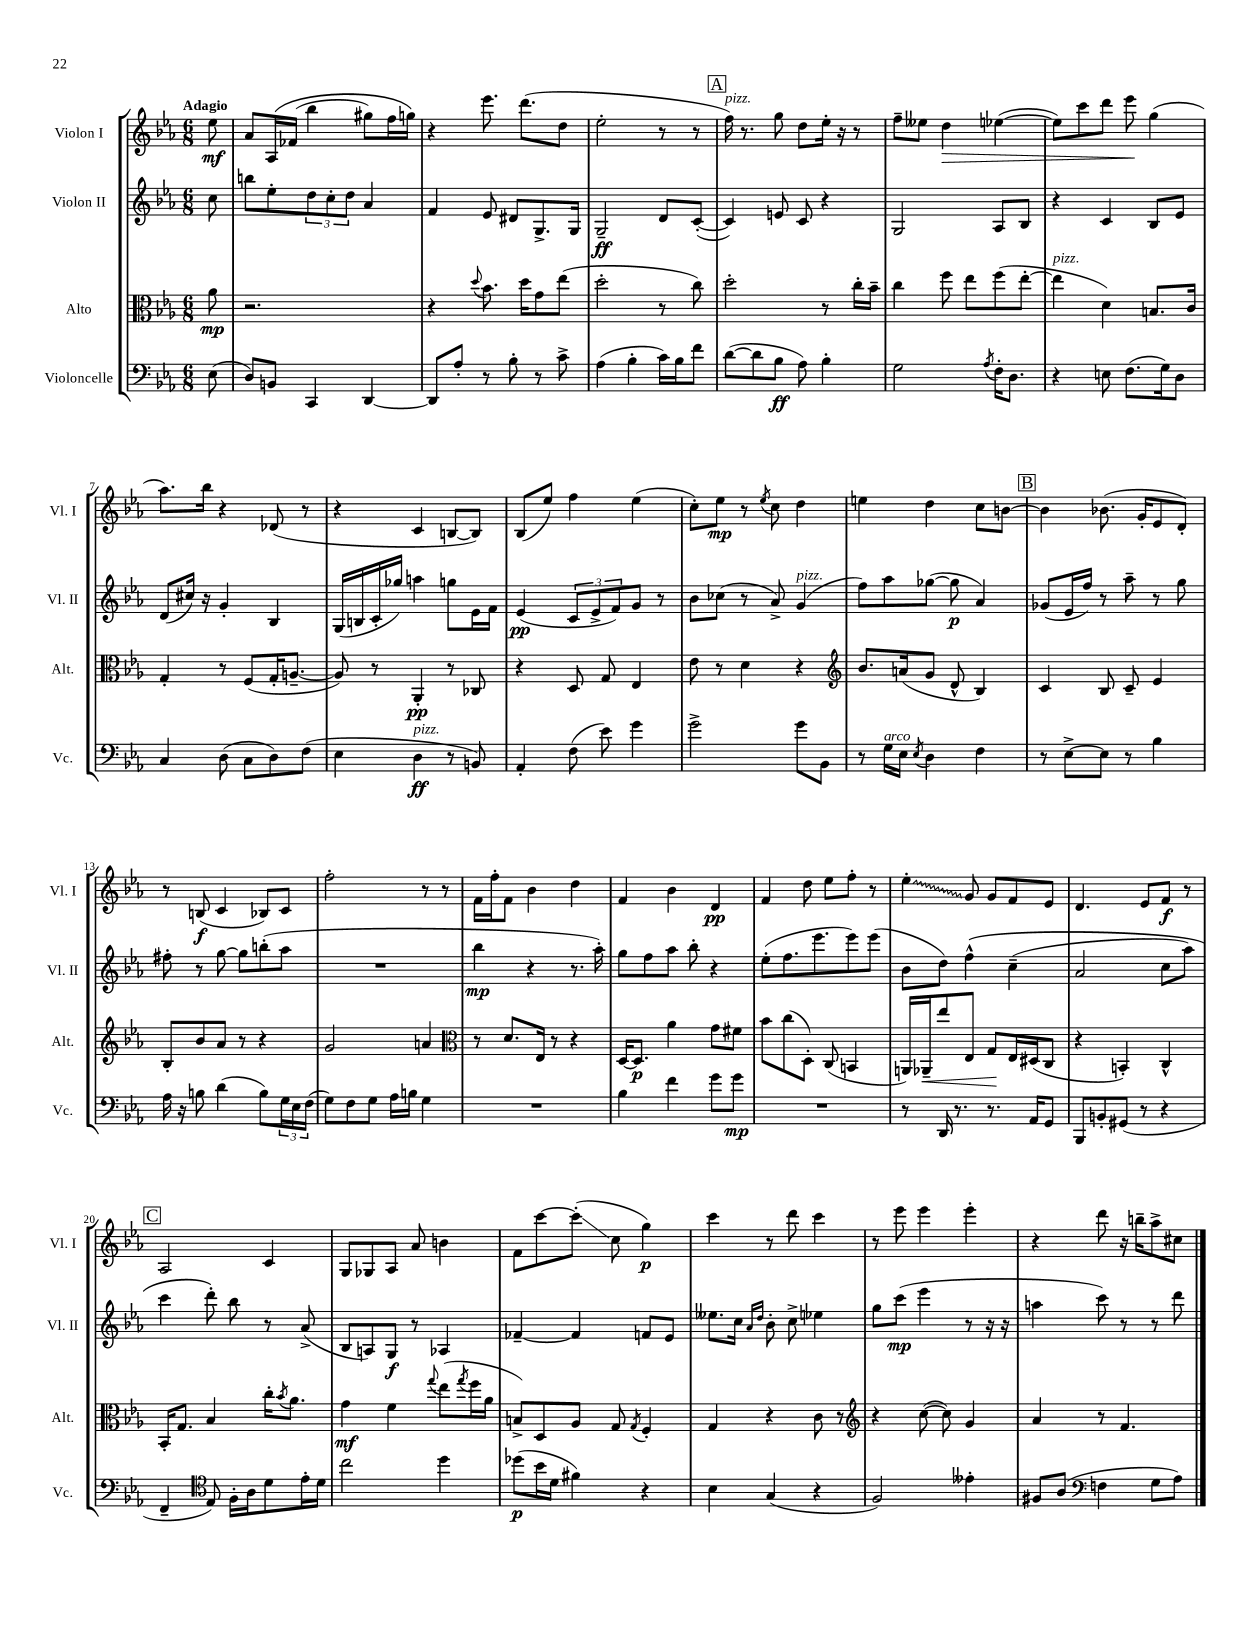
<<
\new StaffGroup <<
\new Staff = "s0" \with { instrumentName = "Violon I" shortInstrumentName = "Vl. I" } {
    \clef treble \key ees \major \numericTimeSignature \time 6/8 \partial 8 \tempo "Adagio"
    ees''8\mf |
    aes'8 aes16\( fes'16( bes''4 gis''8) f''16 g''16\) |
    r4 ees'''8. d'''8.( d''8 |
    ees''2-. r8 r8 |
    \mark \markup { \box "A" } f''16^\markup { \italic "pizz." }) r8. g''8 d''8 ees''16-. r16 r8 |
    f''8-- eeses''8 d''4\> ees''4~( |
    ees''8) c'''8 d'''8 ees'''8\! g''4( |
    aes''8.) bes''16 r4 des'8( r8 |
    r4 c'4 b8~ b8) |
    bes8( ees''8) f''4 ees''4( |
    c''8-.) ees''8\mp r8 \acciaccatura { ees''8 } c''8 d''4 |
    e''4 d''4 c''8 b'8~ |
    \mark \markup { \box "B" } b'4 bes'8.( g'16-. ees'8 d'8-.) |
    r8 b8\f( c'4 bes8) c'8 |
    f''2-. r8 r8 |
    f'16 f''16-. f'8 bes'4 d''4 |
    f'4 bes'4 d'4\pp |
    f'4 d''8 ees''8 f''8-. r8 |
    \once \override Glissando.style = #'zigzag ees''4-.\glissando g'8 g'8 f'8 ees'8 |
    d'4. ees'8 f'8\f r8 |
    \mark \markup { \box "C" } aes2 c'4 |
    g8 ges8 aes8 aes'8 b'4 |
    f'8 c'''8~ c'''8-.\glissando( c''8 g''4\p) |
    c'''4 r8 d'''8 c'''4 |
    r8 ees'''8 ees'''4 ees'''4-. |
    r4 d'''8 r16 b''16-- aes''8-> cis''8 \bar "|." |
}
\new Staff = "s1" \with { instrumentName = "Violon II" shortInstrumentName = "Vl. II" } {
    \clef treble \key ees \major \numericTimeSignature \time 6/8 \partial 8
    c''8 |
    b''8 ees''8-. \tuplet 3/2 { d''8 c''8-. d''8 } aes'4 |
    f'4 ees'8 dis'8 g8.-> g16 |
    g2--\ff d'8 c'8~-.( |
    \mark \markup { \box "A" } c'4) e'8 c'8 r4 |
    g2 aes8 bes8 |
    r4 c'4 bes8 ees'8 |
    d'8( cis''16) r16 g'4-. bes4 |
    g16( b16 c'16-. ges''16) a''4 g''8 ees'16 f'16 |
    ees'4\pp( \tuplet 3/2 { c'8 ees'8-> f'8) } g'8 r8 |
    bes'8 ces''8( r8 aes'8->) g'4^\markup { \italic "pizz." }( |
    f''8) aes''8 ges''8~( ges''8\p aes'4) |
    \mark \markup { \box "B" } ges'8( ees'16 f''16) r8 aes''8-- r8 g''8 |
    fis''8-. r8 g''8~ g''8 b''8-.( aes''8 |
    R2. |
    bes''4\mp r4 r8. aes''16-.) |
    g''8 f''8 aes''8 bes''8-. r4 |
    ees''8-.( f''8. ees'''8. ees'''8) ees'''8( |
    bes'8 d''8) f''4-^\( c''4--( |
    aes'2 c''8 aes''8) |
    \mark \markup { \box "C" } c'''4 d'''8-.\) bes''8 r8 aes'8->( |
    bes8 a8) g8\f r8 aes4 |
    fes'4~-- fes'4 f'8 ees'8 |
    eeses''8. c''16 \grace { aes'16 d''16 } bes'8-. c''8-> ees''4 |
    g''8 c'''8\mp( ees'''4 r8 r16 r16 |
    a''4 c'''8) r8 r8 d'''8 \bar "|." |
}
\new Staff = "s2" \with { instrumentName = "Alto" shortInstrumentName = "Alt." } {
    \clef alto \key ees \major \numericTimeSignature \time 6/8 \partial 8
    aes'8\mp |
    r2. |
    r4 \appoggiatura { d''8 } bes'8. d''16 g'8 ees''8( |
    d''2-. r8 c''8) |
    \mark \markup { \box "A" } d''2-. r8 c''16-. bes'16-- |
    c''4 f''8 ees''8 f''8( ees''8~-. |
    ees''4^\markup { \italic "pizz." } d'4) b8. c'16 |
    g4-. r8 f8( g16-. a8.~-- |
    a8) r8 aes,4-.\pp r8 ces8 |
    r4 d8 g8 ees4 |
    ees'8 r8 d'4 r4 |
    \clef treble bes'8. a'16( g'8 d'8-^ bes4) |
    \mark \markup { \box "B" } c'4 bes8 c'8-- ees'4 |
    bes8-. bes'8 aes'8 r8 r4 |
    g'2 a'4 |
    \clef alto r8 d'8. ees16 r8 r4 |
    d16~ d8.\p aes'4 g'8 fis'8 |
    bes'8 c''8( d8-.) c8( b,4 |
    a,16) aes,16--\< ees''8 ees8 g8\! ees16 dis16( c8 |
    r4 b,4-.) c4-^ |
    \mark \markup { \box "C" } bes,16-. g8. bes4 c''16-. \acciaccatura { bes'8 } aes'8. |
    g'4\mf f'4 \appoggiatura { g''8 } ees''8( \acciaccatura { g''8 } f''16 aes'16 |
    b8->) d8 aes8 g8 \acciaccatura { g8 } f4-. |
    g4 r4 c'8 r8 |
    \clef treble r4 c''8~( c''8) g'4 |
    aes'4 r8 f'4. \bar "|." |
}
\new Staff = "s3" \with { instrumentName = "Violoncelle" shortInstrumentName = "Vc." } {
    \clef bass \key ees \major \numericTimeSignature \time 6/8 \partial 8
    ees8( |
    d8) b,8 c,4 d,4~ |
    d,8 aes8-. r8 bes8-. r8 c'8-> |
    aes4( bes4-. c'16) bes16 f'8 |
    \mark \markup { \box "A" } d'8~( d'8 bes8\ff aes8) bes4-. |
    g2 \acciaccatura { aes8 } f16-. d8. |
    r4 e8 f8.( g16) d8 |
    c4 d8( c8 d8) f8( |
    ees4 d4\ff^\markup { \italic "pizz." } r8 b,8) |
    aes,4-. f8( ees'8) g'4 |
    g'2-> g'8 bes,8 |
    r8 g16^\markup { \italic "arco" } ees16 \acciaccatura { ees8 } d4 f4 |
    \mark \markup { \box "B" } r8 ees8~-> ees8 r8 bes4 |
    aes16 r16 b8 d'4( b8) \tuplet 3/2 { g16 ees16 f16( } |
    g8) f8 g8 aes16 b16 g4 |
    R2. |
    bes4 f'4 g'8 g'8\mp |
    R2. |
    r8 d,16 r8. r8. aes,16 g,8 |
    bes,,8 b,8-. gis,8( r8 r4 |
    \mark \markup { \box "C" } f,4-- \clef tenor ees8) f16-. aes16 d'8 ees'16-. d'16 |
    c''2 d''4 |
    des''8\p( bes'16 d'16 fis'4) r4 |
    bes4 g4( r4 |
    f2) eeses'4-. |
    fis8 aes8( \clef bass f4 g8 aes8) \bar "|." |
}
>>
>>
